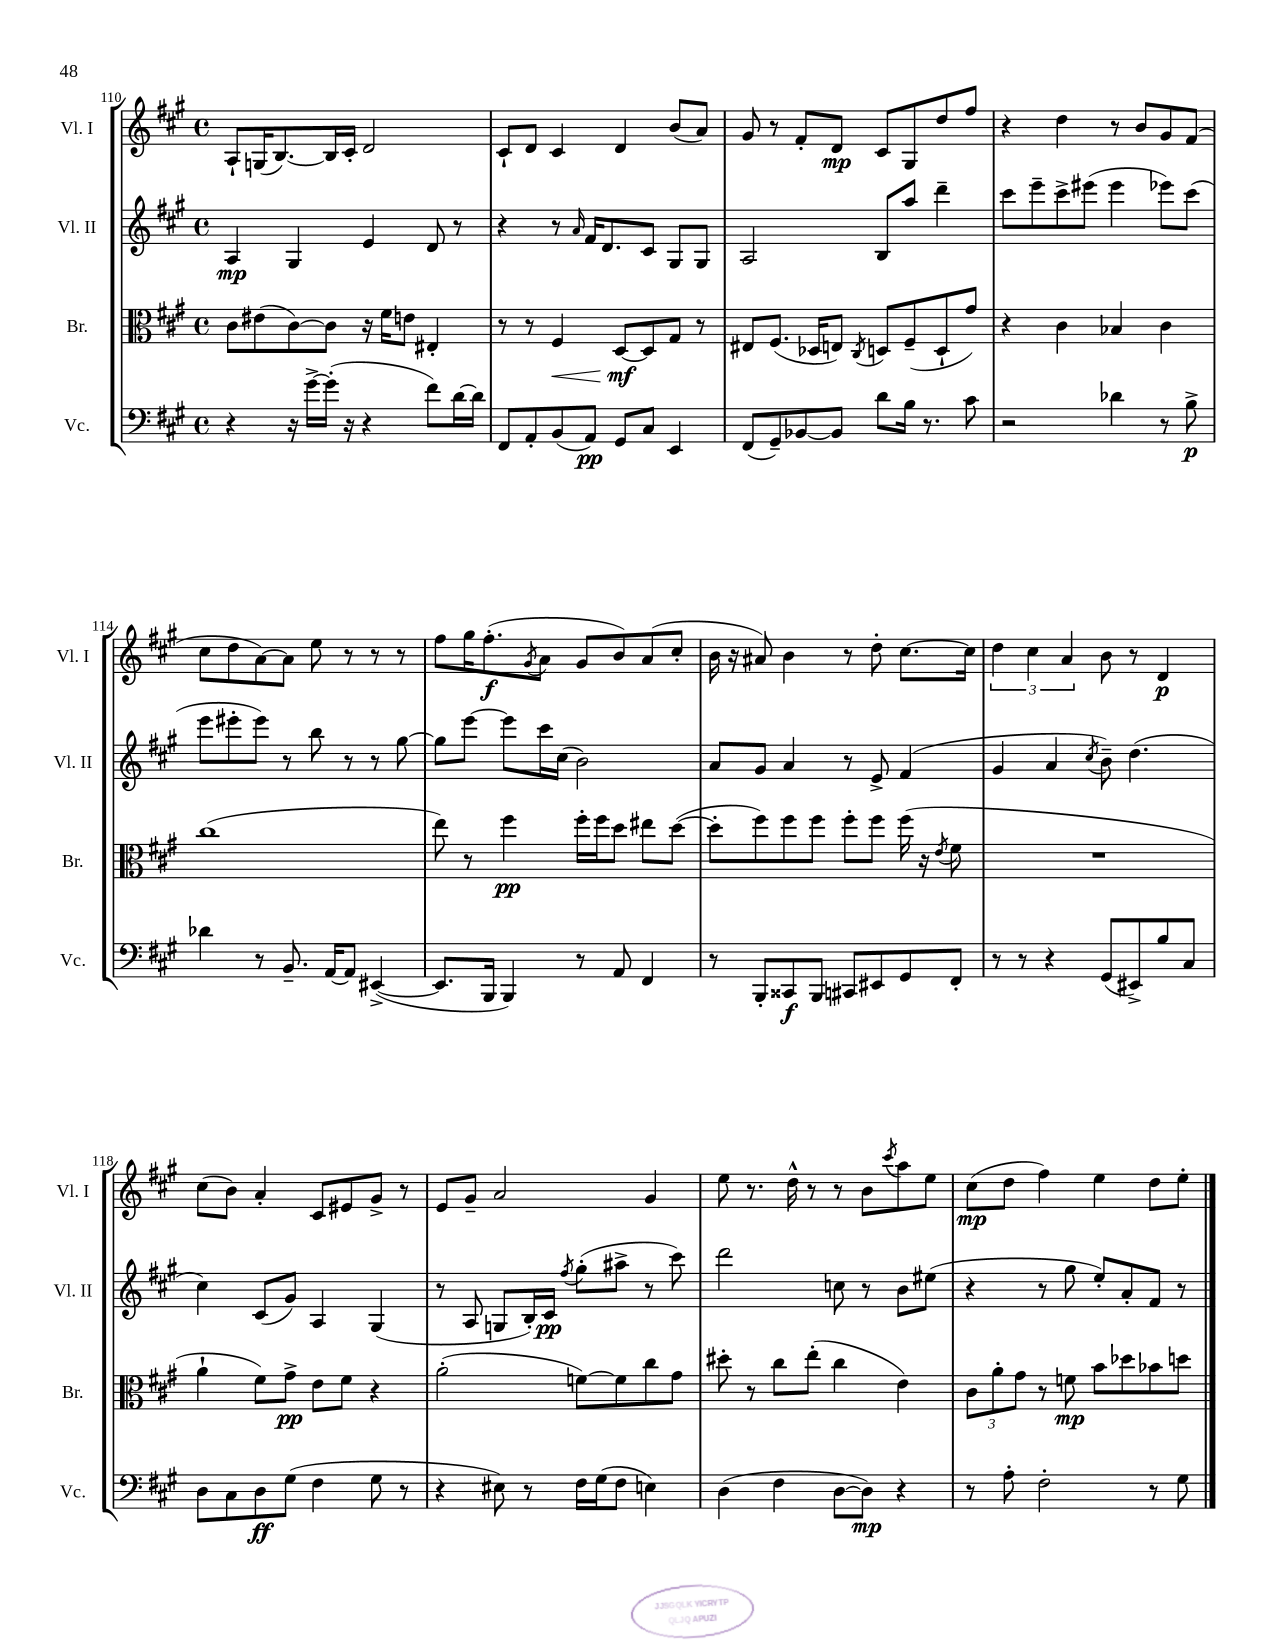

**kern	**dynam	**kern	**dynam	**kern	**dynam	**kern	**dynam
*part4	*part4	*part3	*part3	*part2	*part2	*part1	*part1
*staff4	*staff4	*staff3	*staff3	*staff2	*staff2	*staff1	*staff1
*I"Vc.	*	*I"Br.	*	*I"Vl. II	*	*I"Vl. I	*
*I'Vc.	*	*I'Br.	*	*I'Vl. II	*	*I'Vl. I	*
*clefF4	*	*clefC3	*	*clefG2	*	*clefG2	*
*k[f#c#g#]	*	*k[f#c#g#]	*	*k[f#c#g#]	*	*k[f#c#g#]	*
*M4/4	*	*M4/4	*	*M4/4	*	*M4/4	*
*met(c)	*	*met(c)	*	*met(c)	*	*met(c)	*
=110	=110	=110	=110	=110	=110	=110	=110
4r	.	8c#\L	.	4A/	mp	8A`/L	.
.	.	(8e#X\	.	.	.	(16Gn/K	.
.	.	.	.	.	.	[8.B/)	.
16r	.	[8c#\)	.	4G#/	.	.	.
[16g#^\LL	.	.	.	.	.	.	.
(16g#'\JJ]	.	8c#\J]	.	.	.	16B/L]	.
16r	.	.	.	.	.	16c#'/JJ	.
4r	.	16r	.	4e/	.	2d/	.
.	.	16f#\KL	.	.	.	.	.
.	.	8en\J	.	.	.	.	.
8f#\L)	.	4E#X'/	.	8d/	.	.	.
[16d\L	.	.	.	8r	.	.	.
16d\JJ]	.	.	.	.	.	.	.
=111	=111	=111	=111	=111	=111	=111	=111
8FF#/L	.	8r	.	4r	.	8c#`/L	.
8AA'/	.	8r	.	.	.	8d/J	.
!	!	!	!LO:HP:b	!	!	!	!
(8BB/	.	4F#/	<	8r	.	4c#/	.
.	.	.	.	16qqa/	.	.	.
8AA/J)	pp	.	.	16f#/KL	.	.	.
.	.	.	.	8.d/	.	.	.
8GG#/L	.	[8D/L	mf	.	.	4d/	.
8C#/J	.	8D/]	[	8c#/J	.	.	.
4EE/	.	8G#/J	.	8G#/L	.	(8b/L	.
.	.	8r	.	8G#/J	.	8a/J)	.
=112	=112	=112	=112	=112	=112	=112	=112
(8FF#/L	.	8E#X/L	.	2A/	.	8g#/	.
8GG#~/)	.	(8.F#/J	.	.	.	8r	.
[8BB-X/	.	.	.	.	.	8f#'/L	.
.	.	16D-X/KL	.	.	.	.	.
8BB-/J]	.	8En/J)	.	.	.	8d/J	mp
.	.	8qC#/	.	.	.	.	.
8d\L	.	8Dn/L	.	8B/L	.	8c#/L	.
16B\Jk	.	(8F#~/	.	8aa/J	.	8G#/	.
8.r	.	.	.	.	.	.	.
.	.	8D`/	.	4ddd~\	.	8dd/	.
8c#\	.	8g#/J)	.	.	.	8ff#/J	.
=113	=113	=113	=113	=113	=113	=113	=113
2r	.	4r	.	8ccc#\L	.	4r	.
.	.	.	.	8eee~\	.	.	.
.	.	4c#\	.	8ccc#^\	.	4dd\	.
.	.	.	.	(8eee#X\J	.	.	.
4d-X\	.	4B-X/	.	4eee#\	.	8r	.
.	.	.	.	.	.	8b/L	.
8r	.	4c#\	.	8eee-X\L)	.	8g#/	.
8B^\	p	.	.	(8ccc#\J	.	(8f#/J	.
!!LO:LB:g=z
=114	=114	=114	=114	=114	=114	=114	=114
4d-X\	.	(1cc#	.	8eee\L	.	8cc#\L	.
.	.	.	.	8eee#X'\	.	8dd\	.
8r	.	.	.	8eee#\J)	.	[8a\)	.
8.BB~/	.	.	.	8r	.	8a\J]	.
.	.	.	.	8bb\	.	8ee\	.
[16AA/KL	.	.	.	.	.	.	.
8AA/J]	.	.	.	8r	.	8r	.
([4EE#X^/	.	.	.	8r	.	8r	.
.	.	.	.	[8gg#\	.	8r	.
=115	=115	=115	=115	=115	=115	=115	=115
8.EE#/L]	.	8ee\)	.	8gg#\L]	.	8ff#\L	.
.	.	8r	.	[8eee\J	.	16gg#\K	.
16BBB/Jk	.	.	.	.	.	(8.ff#'\	f
4BBB/)	.	4ff#\	pp	8eee\L]	.	.	.
.	.	.	.	.	.	8qg#/	.
.	.	.	.	16ccc#\L	.	8a\J	.
.	.	.	.	(16cc#\JJ	.	.	.
8r	.	16ff#'\LL	.	2b\)	.	8g#/L	.
.	.	16ff#\J	.	.	.	.	.
8AA/	.	8dd\J	.	.	.	8b/)	.
4FF#/	.	8ee#X\L	.	.	.	(8a/	.
.	.	([8dd\J	.	.	.	8cc#'/J	.
=116	=116	=116	=116	=116	=116	=116	=116
8r	.	8dd'\L]	.	8a/L	.	16b\	.
.	.	.	.	.	.	16r	.
8BBB'/L	.	8ff#\)	.	8g#/J	.	8a#X/)	.
8CC##X/	f	8ff#\	.	4a/	.	4b\	.
8BBB/J	.	8ff#\J	.	.	.	.	.
8CC#X/L	.	8ff#'\L	.	8r	.	8r	.
8EE#X/	.	8ff#\J	.	8e^/	.	8dd'\	.
8GG#/	.	(16ff#\	.	(4f#/	.	[8.cc#\L	.
.	.	16r	.	.	.	.	.
.	.	8qe/	.	.	.	.	.
8FF#'/J	.	8f#\	.	.	.	.	.
.	.	.	.	.	.	16cc#\Jk]	.
=117	=117	=117	=117	=117	=117	=117	=117
8r	.	1r	.	4g#/	.	6dd\	.
8r	.	.	.	.	.	.	.
.	.	.	.	.	.	6cc#\	.
4r	.	.	.	4a/	.	.	.
.	.	.	.	.	.	6a/	.
.	.	.	.	8qcc#/	.	.	.
(8GG#/L	.	.	.	8b~\)	.	8b\	.
8EE#X^/)	.	.	.	(4.dd\	.	8r	.
8B/	.	.	.	.	.	4d/	p
8C#/J	.	.	.	.	.	.	.
!!LO:LB:g=z
=118	=118	=118	=118	=118	=118	=118	=118
8D\L	.	4a`\	.	4cc#\)	.	(8cc#\L	.
8C#\	.	.	.	.	.	8b\J)	.
8D\	ff	8f#\L)	.	(8c#/L	.	4a'/	.
(8G#\J	.	8g#^\J	pp	8g#/J)	.	.	.
4F#\	.	8e\L	.	4A/	.	8c#/L	.
.	.	8f#\J	.	.	.	8e#X/	.
8G#\	.	4r	.	(4G#/	.	8g#^/J	.
8r	.	.	.	.	.	8r	.
=119	=119	=119	=119	=119	=119	=119	=119
4r	.	(2a'\	.	8r	.	8e/L	.
.	.	.	.	8A/	.	8g#~/J	.
8E#X\)	.	.	.	8Gn/L	.	2a/	.
8r	.	.	.	16B'/L)	.	.	.
.	.	.	.	16c#/JJ	pp	.	.
.	.	.	.	8qff#/	.	.	.
16F#\LL	.	[8fn\L)	.	(8gg#'\L	.	.	.
(16G#\J	.	.	.	.	.	.	.
8F#\J	.	8f\]	.	8aa#X^\J	.	.	.
4En\)	.	8cc#\	.	8r	.	4g#/	.
.	.	8g#\J	.	8ccc#\)	.	.	.
=120	=120	=120	=120	=120	=120	=120	=120
(4D\	.	8dd#X'\	.	2ddd\	.	8ee\	.
.	.	8r	.	.	.	8.r	.
4F#\	.	8cc#\L	.	.	.	.	.
.	.	.	.	.	.	16dd^^\	.
.	.	(8ee'\J	.	.	.	8r	.
[8D\L	.	4cc#\	.	8ccn\	.	8r	.
8D\J])	mp	.	.	8r	.	8b\L	.
.	.	.	.	.	.	8qccc#/	.
4r	.	4e\)	.	8b\L	.	8aa\	.
.	.	.	.	(8ee#X\J	.	8ee\J	.
=121	=121	=121	=121	=121	=121	=121	=121
8r	.	12c#\L	.	4r	.	(8cc#\L	mp
.	.	12a'\	.	.	.	.	.
8A'\	.	.	.	.	.	8dd\J	.
.	.	12g#\J	.	.	.	.	.
2F#'\	.	8r	.	8r	.	4ff#\)	.
.	.	8fn\	mp	8gg#\	.	.	.
.	.	8b\L	.	8ee'/L)	.	4ee\	.
.	.	8dd-X\	.	8a'/	.	.	.
8r	.	8b-X\	.	8f#/J	.	8dd\L	.
8G#\	.	8ddn\J	.	8r	.	8ee'\J	.
==	==	==	==	==	==	==	==
*-	*-	*-	*-	*-	*-	*-	*-
